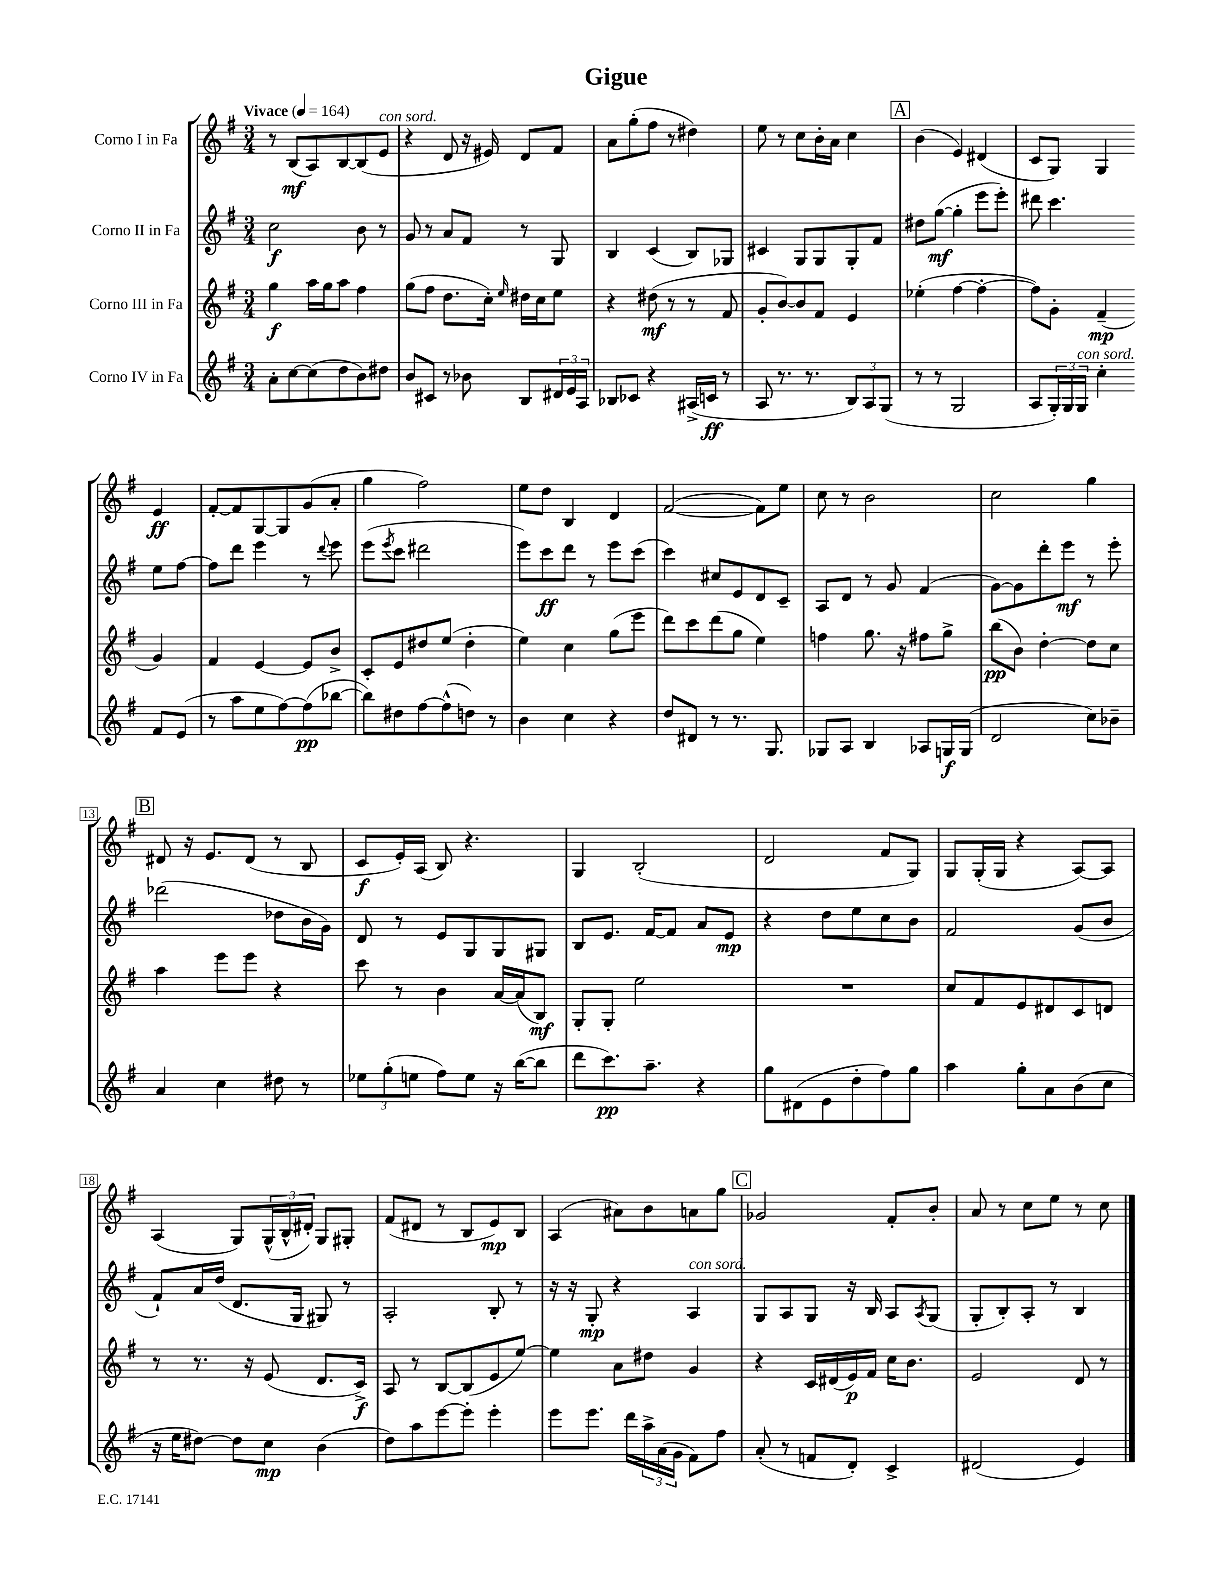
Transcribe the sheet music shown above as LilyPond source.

\header { title = "Gigue" }
<<
\new StaffGroup <<
\new Staff = "s0" \with { instrumentName = "Corno I in Fa" } {
    \clef treble \key g \major \numericTimeSignature \time 3/4 \tempo "Vivace" 4 = 164
    r8 b8\mf( a8) b8~ b8( e'8^\markup { \italic "con sord." } |
    r4 d'8 r16 eis'16) d'8 fis'8 |
    a'8 g''8-.( fis''8 r8 dis''4) |
    e''8 r8 c''8 b'16-. a'16 c''4 |
    \mark \markup { \box "A" } b'4( e'4) dis'4( |
    c'8 g8) g4 e'4\ff |
    fis'8~-. fis'8 g8~ g8 g'8( a'8-. |
    g''4 fis''2) |
    e''8 d''8 b4 d'4 |
    fis'2~( fis'8) e''8 |
    c''8 r8 b'2 |
    c''2 g''4 |
    \mark \markup { \box "B" } dis'8 r16 e'8. dis'8( r8 b8 |
    c'8\f e'16-.) a16( b8) r4. |
    g4 b2-.( |
    d'2 fis'8 g8) |
    g8 g16-.( g16 r4 a8~) a8 |
    a4( g8) \tuplet 3/2 { g16-^( b16-^ dis'16-.) } g8 gis8-. |
    fis'8( dis'8 r8 b8 e'8\mp) b8 |
    a4( ais'8) b'8 a'8 g''8 |
    \mark \markup { \box "C" } ges'2 fis'8-. b'8-. |
    a'8 r8 c''8 e''8 r8 c''8 \bar "|." |
}
\new Staff = "s1" \with { instrumentName = "Corno II in Fa" } {
    \clef treble \key g \major \numericTimeSignature \time 3/4
    c''2\f b'8 r8 |
    g'8 r8 a'8 fis'8 r8 g8 |
    b4 c'4( b8) ges8 |
    cis'4 g8 g8 g8-. fis'8 |
    \mark \markup { \box "A" } dis''8 g''8~\mf( g''4-. e'''8 e'''8-.) |
    dis'''8 c'''4. e''8 fis''8~ |
    fis''8 d'''8 e'''4 r8 \appoggiatura { d'''8 } e'''8 |
    e'''8( \acciaccatura { e'''8 } c'''8 dis'''2 |
    e'''8) c'''8\ff d'''8 r8 e'''8 c'''8( |
    c'''4) cis''8 e'8 d'8 c'8-- |
    a8 d'8 r8 g'8 fis'4( |
    g'8~) g'8 d'''8-. e'''8\mf r8 e'''8-. |
    \mark \markup { \box "B" } des'''2( des''8 b'16 g'16) |
    d'8 r8 e'8 g8 g8 gis8 |
    b8 e'8. fis'16~ fis'8 a'8 e'8\mp |
    r4 d''8 e''8 c''8 b'8 |
    fis'2 g'8( b'8 |
    fis'8-!) a'16 d''16( d'8. g16 gis8) r8 |
    a2-. b8-. r8 |
    r16 r16 g8-.\mp r4 a4^\markup { \italic "con sord." } |
    \mark \markup { \box "C" } g8 a8 g8 r16 b16 a8 \acciaccatura { a8 } g8( |
    g8-. b8-.) a8-. r8 b4 \bar "|." |
}
\new Staff = "s2" \with { instrumentName = "Corno III in Fa" } {
    \clef treble \key g \major \numericTimeSignature \time 3/4
    g''4\f a''16 g''16 a''8 fis''4 |
    g''8( fis''8 d''8. c''16-.) \grace { e''16 } dis''16 c''16 e''8 |
    r4 dis''8\mf( r8 r8 fis'8 |
    g'8-. b'8~) b'8 fis'8 e'4 |
    \mark \markup { \box "A" } ees''4-.( fis''4~ fis''4~-. |
    fis''8) g'8-. fis'4--\mp( g'4) |
    fis'4 e'4~ e'8 b'8-> |
    c'8-. e'8 dis''8 e''8( dis''4-. |
    e''4) c''4 g''8( e'''8 |
    d'''8) c'''8 d'''8( g''8 e''4) |
    f''4 g''8. r16 fis''8 g''8-> |
    b''8\pp( b'8) d''4~-. d''8 c''8 |
    \mark \markup { \box "B" } a''4 e'''8 e'''8 r4 |
    c'''8 r8 b'4 a'16~ a'16( b8\mf) |
    g8-. g8-. e''2 |
    R2. |
    c''8 fis'8 e'8 dis'8 c'8 d'8 |
    r8 r8. r16 e'8( d'8. c'16->\f) |
    a8 r8 b8~ b8( e'8 e''8~) |
    e''4 a'8 dis''8 g'4 |
    \mark \markup { \box "C" } r4 c'16 dis'16( e'16\p) fis'16 c''16 b'8. |
    e'2 d'8 r8 \bar "|." |
}
\new Staff = "s3" \with { instrumentName = "Corno IV in Fa" } {
    \clef treble \key g \major \numericTimeSignature \time 3/4
    a'8-. c''8~ c''8( d''8 b'8) dis''8 |
    b'8 cis'8 r8 bes'8 b8 \tuplet 3/2 { dis'16 e'16 a16 } |
    bes8 ces'8 r4 ais16->( c'16\ff r8 |
    a8 r8. r8. \tuplet 3/2 { b8) a8 g8( } |
    \mark \markup { \box "A" } r8 r8 g2 |
    a8 \tuplet 3/2 { g16-.) g16 g16^\markup { \italic "con sord." } } c''4-. fis'8 e'8( |
    r8 a''8 e''8 fis''8~) fis''8\pp( bes''8~ |
    bes''8) dis''8 fis''8~ fis''8-^( d''8) r8 |
    b'4 c''4 r4 |
    d''8 dis'8 r8 r8. g8. |
    ges8 a8 b4 aes8 g16\f g16( |
    d'2 c''8) bes'8-- |
    \mark \markup { \box "B" } a'4 c''4 dis''8 r8 |
    \tuplet 3/2 { ees''8 g''8-.( e''8 } fis''8) e''8 r16 b''16~( b''8 |
    d'''8 c'''8.\pp) a''8.-- r4 |
    g''8 dis'8( e'8 d''8-. fis''8) g''8 |
    a''4 g''8-. a'8 b'8( c''8 |
    r16 e''16 dis''8~) dis''8 c''8\mp b'4( |
    d''8) a''8 e'''8~ e'''8-. e'''4-. |
    e'''8 e'''8. d'''16 \tuplet 3/2 { a''16-> a'16( g'16 } fis'8) fis''8 |
    \mark \markup { \box "C" } a'8-.( r8 f'8 d'8-.) c'4-> |
    dis'2( e'4) \bar "|." |
}
>>
>>
\layout { \context { \Score \override BarNumber.stencil = #(make-stencil-boxer 0.1 0.3 ly:text-interface::print) } }
